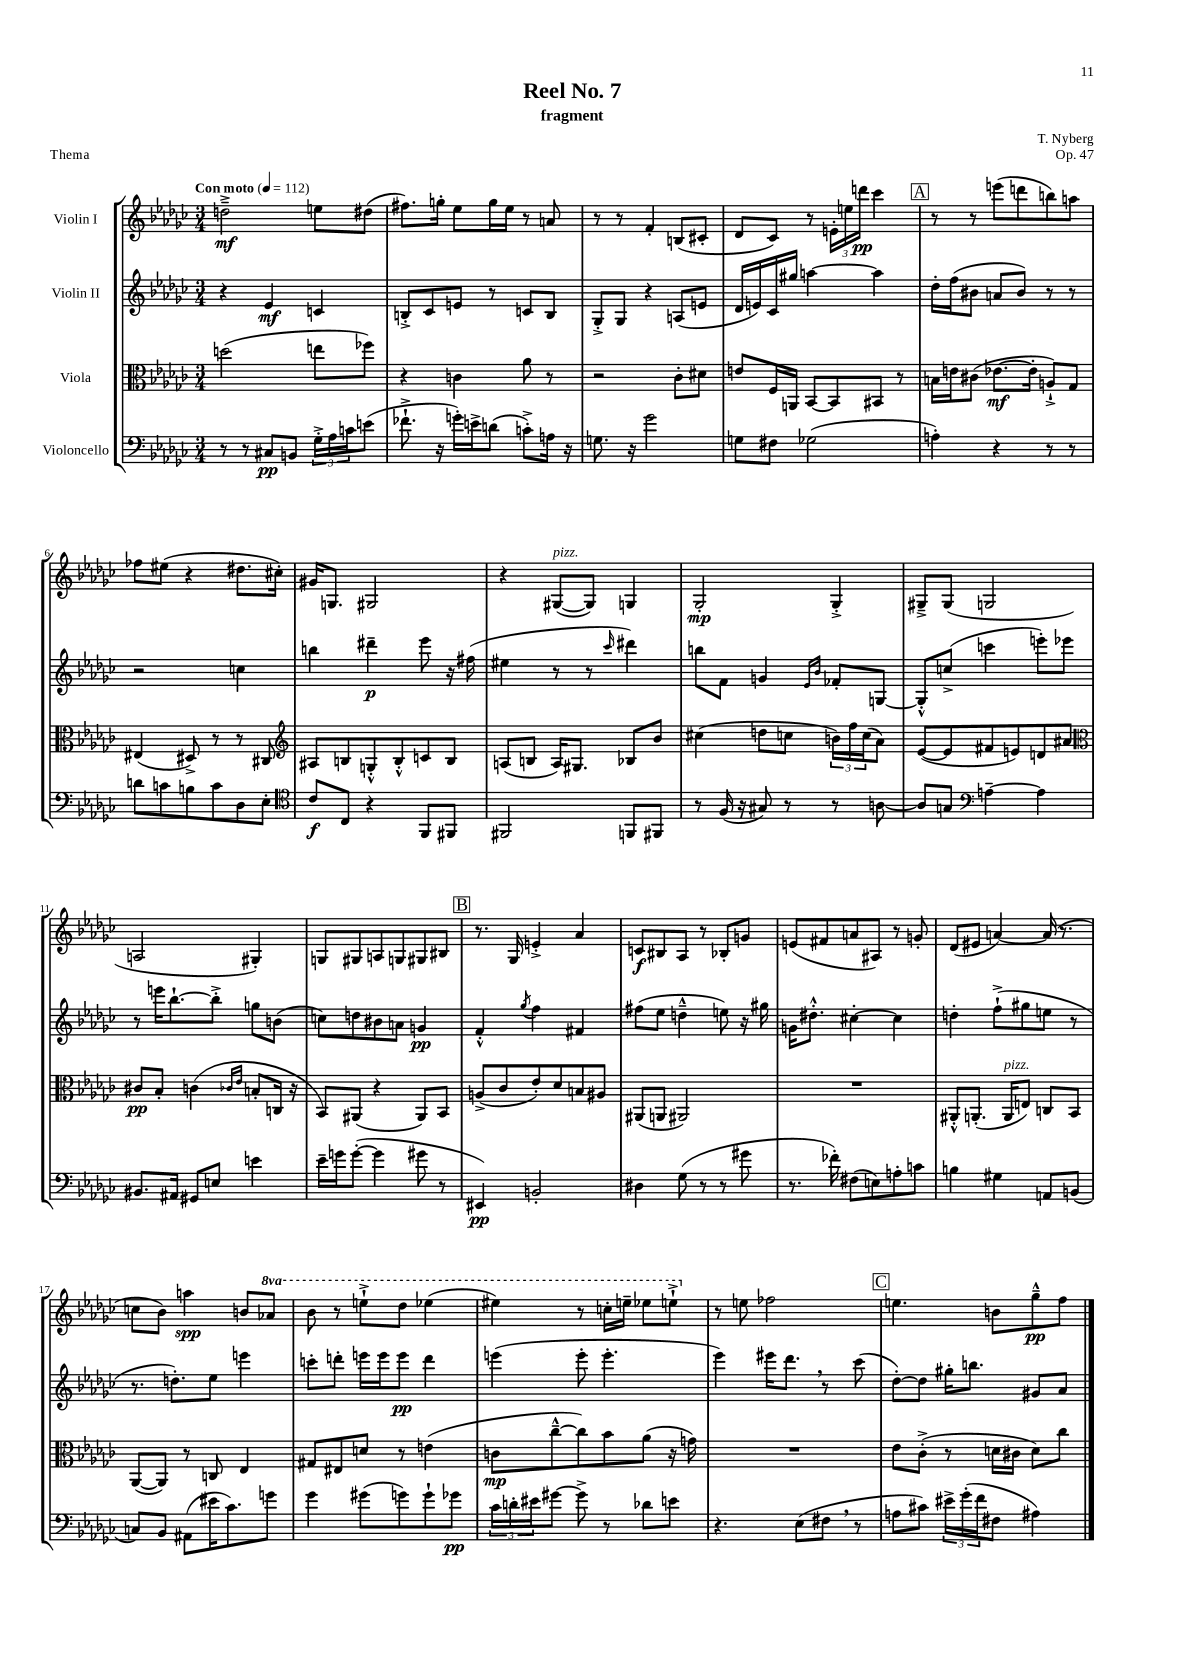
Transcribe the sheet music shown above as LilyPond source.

\header { title = "Reel No. 7" composer = "T. Nyberg" subtitle = "fragment" opus = "Op. 47" piece = "Thema" }
<<
\new StaffGroup <<
\new Staff = "s0" \with { instrumentName = "Violin I" } {
    \clef treble \key ges \major \numericTimeSignature \time 3/4 \set Staff.ottavationMarkups = #ottavation-simple-ordinals \tempo "Con moto" 4 = 112
    d''2--->\mf e''8 dis''8( |
    fis''8.) g''16-. ees''8 g''16 ees''16 r8 a'8 |
    r8 r8 f'4-. b8( cis'8-. |
    des'8 ces'8) r8 \tuplet 3/2 { e'16-. e''16 d'''16\pp } ces'''4 |
    \mark \markup { \box "A" } r8 r8 e'''8( d'''8 b''8) a''8 |
    fes''8 eis''8( r4 dis''8. cis''16-.) |
    gis'16 g8. gis2 |
    r4 gis8~^\markup { \italic "pizz." }( gis8) g4 |
    ges2-.\mp ges4-.-> |
    gis8---> gis8( g2 |
    a2 gis4-.) |
    g8 gis8 a8 g8 gis8 bis8 |
    \mark \markup { \box "B" } r8. ges16 e'4-.-> aes'4 |
    c'8\f bis8 aes8 r8 bes8-. g'8 |
    e'8( fis'8 a'8 ais8) r8 g'8-. |
    des'8( eis'8 a'4~) a'16( r8. |
    c''8 bes'8) a''4\spp b'8 \ottava #1 aes''8 |
    bes''8 r8 e'''8-!-> des'''8 ees'''4( |
    eis'''4) r8 c'''16-. e'''16-- ees'''8 e'''8-!-> \ottava #0 |
    r8 e''8 fes''2 |
    \mark \markup { \box "C" } e''4. b'8 ges''8---^\pp f''8 \bar "|." |
}
\new Staff = "s1" \with { instrumentName = "Violin II" } {
    \clef treble \key ges \major \numericTimeSignature \time 3/4
    r4 ees'4\mf c'4 |
    b8-.-> ces'8 e'8 r8 c'8 b8 |
    ges8-.-> ges8 r4 a8( e'8 |
    des'16 e'16) ces'16 gis''16 a''4~ a''4 |
    \mark \markup { \box "A" } des''16-. f''16( bis'8 a'8 bis'8) r8 r8 |
    r2 c''4 |
    b''4 dis'''4--\p ees'''8 r16 fis''16( |
    eis''4 r8 r8 \grace { ces'''16 } dis'''4) |
    b''8 f'8 g'4 \grace { ees'16 bes'16 } fes'8-. g8~ |
    g8-.-^ c''8->( c'''4 e'''8-.) ees'''8 |
    r8 e'''16 bes''8.~-! bes''8-.-> g''8 b'8( |
    c''8) d''8 bis'8 a'8 g'4\pp |
    \mark \markup { \box "B" } f'4-.-^ \acciaccatura { ges''8 } f''4 fis'4 |
    fis''8( ees''8 d''4---^ e''8) r16 gis''16 |
    g'16 dis''8.-.-^ cis''4~-. cis''4 |
    d''4-. f''8-!->( gis''8 e''8 r8 |
    r8. d''8.-.) ees''8 e'''4 |
    c'''8-. d'''8-. e'''16 e'''16 e'''8\pp d'''4 |
    e'''4( e'''8-. e'''4.-. |
    ees'''4) eis'''16 des'''8. \breathe r8 ces'''8( |
    \mark \markup { \box "C" } des''8~-.) des''8 gis''16-. b''8. gis'8 aes'8 \bar "|." |
}
\new Staff = "s2" \with { instrumentName = "Viola" } {
    \clef alto \key ges \major \numericTimeSignature \time 3/4
    d''2( e''8 fes''8) |
    r4 c'4 aes'8 r8 |
    r2 ces'8-. dis'8 |
    e'8 f16 a,16 bes,8~ bes,8 bis,8 r8 |
    \mark \markup { \box "A" } b16 e'16 cis'8( ees'8.~\mf ees'16-. a8-!->) ges8 |
    eis4( dis8->) r8 r8 cis8 |
    \clef treble ais8 b8 g8-.-^ b8-.-^ c'8 b8 |
    a8( b8 a16) gis8. bes8 bes'8 |
    cis''4( d''8 c''8 \tuplet 3/2 { b'16) f''16 c''16( } aes'8) |
    ees'8~( ees'8 fis'8 e'8) d'8 ais'8 |
    \clef alto cis'8\pp bes8-. c'4( \grace { ces'16 ees'16 } b8-. c16 r16 |
    bes,8) ais,8( r4 ais,8) bes,8 |
    \mark \markup { \box "B" } a8->( ces'8 ees'8-.) des'8 b8 ais8 |
    ais,8( a,8 ais,2) |
    R2. |
    ais,8-.-^ a,8.-.( a,16^\markup { \italic "pizz." } e8) c8 bes,8 |
    aes,8~( aes,8) r8 c8 ees4 |
    gis8 eis8 d'8 r8 e'4( |
    c'8\mp ces''8~---^ ces''8) bes'8 aes'8( r16 g'16) |
    R2. |
    \mark \markup { \box "C" } ees'8 ces'8-.->( r8 d'16 cis'16 d'8) ces''8 \bar "|." |
}
\new Staff = "s3" \with { instrumentName = "Violoncello" } {
    \clef bass \key ges \major \numericTimeSignature \time 3/4
    r8 r8 cis8\pp b,8 \tuplet 3/2 { ges16-.-> aes16 c'16 } e'8( |
    fes'8.-!-> r16 g'16-.) e'16-> d'8( c'8-.->) a16 r16 |
    g8. r16 ges'2 |
    g8 fis8 ges2( |
    \mark \markup { \box "A" } a4-.) r4 r8 r8 |
    d'8 c'8 b8 c'8 des8 ees8-. |
    \clef tenor ces'8\f ces8 r4 f,8 fis,8 |
    fis,2 f,8 fis,8 |
    r8 f16( r16 gis8) r8 r8 a8~ |
    a8 g8 \clef bass a4~-- a4 |
    bis,8. ais,16 gis,8 e8 e'4 |
    ees'16-- g'16 g'8~-.( g'4 gis'8 r8 |
    \mark \markup { \box "B" } eis,4\pp) b,2-. |
    dis4 ges8( r8 r8 gis'8 |
    r8. fes'16-.) fis8( e8) a8-. c'8 |
    b4 gis4 a,8 b,8( |
    c8) bes,8 ais,8( eis'16 ces'8.) g'8 |
    ges'4 gis'8( g'8) g'8-! ges'8\pp |
    \tuplet 3/2 { ces'16 d'16-. eis'16 } gis'8~ gis'8-> r8 des'8 e'8 |
    r4. ees8( fis8 \breathe r8 |
    \mark \markup { \box "C" } a8 cis'8) \tuplet 3/2 { eis'16-> ges'16-.( f'16 } fis8 ais4) \bar "|." |
}
>>
>>
